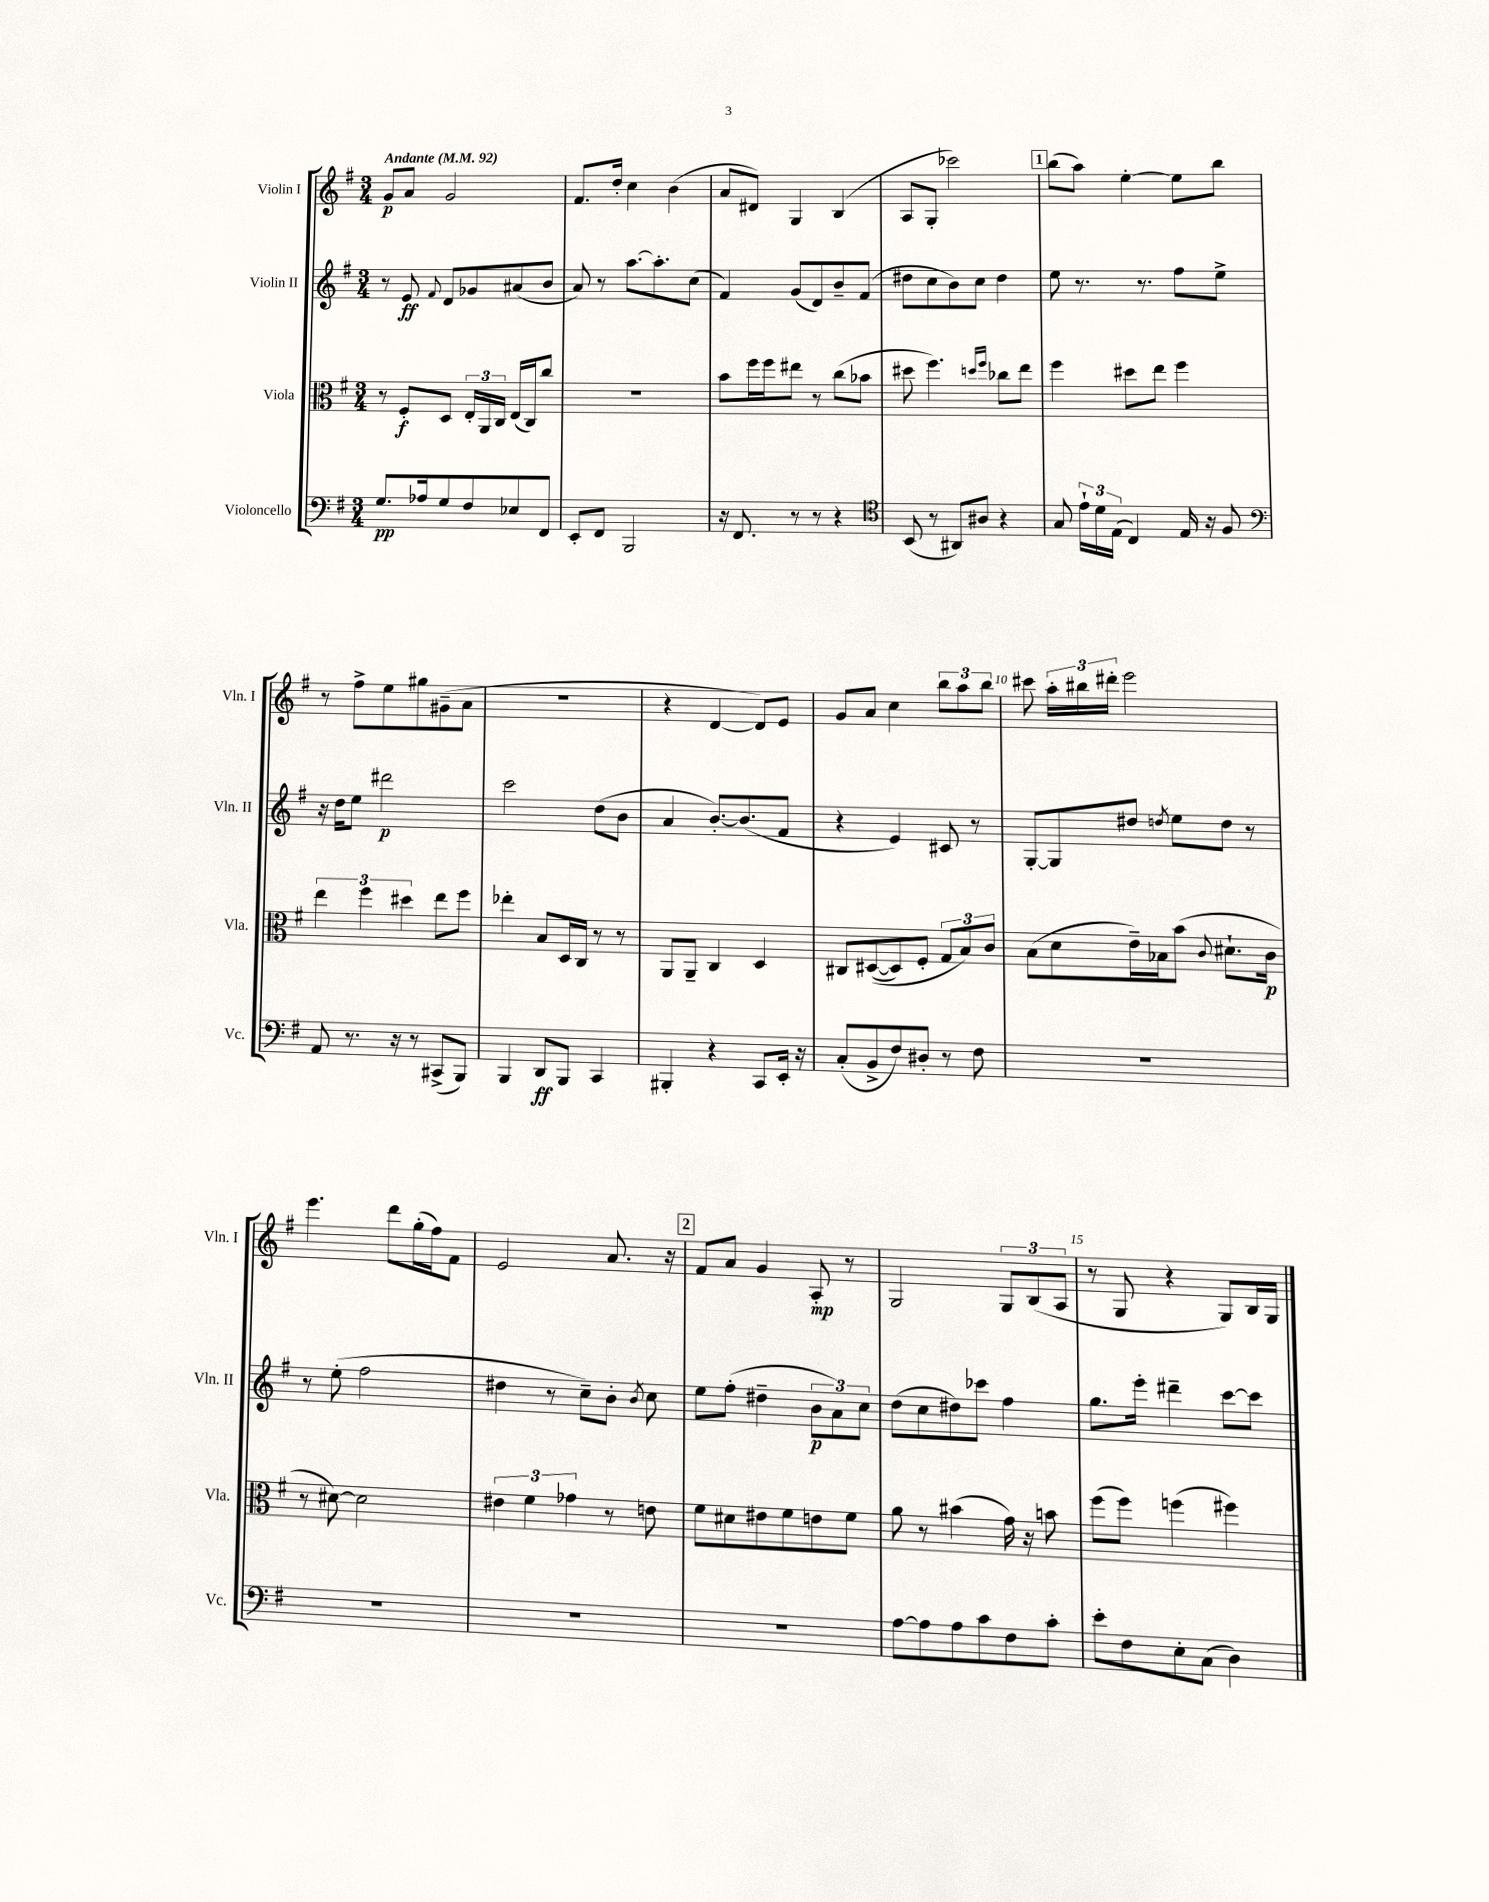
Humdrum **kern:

**kern	**dynam	**kern	**dynam	**kern	**dynam	**kern	**dynam
*part4	*part4	*part3	*part3	*part2	*part2	*part1	*part1
*staff4	*staff4	*staff3	*staff3	*staff2	*staff2	*staff1	*staff1
*I"Violoncello	*	*I"Viola	*	*I"Violin II	*	*I"Violin I	*
*I'Vc.	*	*I'Vla.	*	*I'Vln. II	*	*I'Vln. I	*
*clefF4	*	*clefC3	*	*clefG2	*	*clefG2	*
*k[f#]	*	*k[f#]	*	*k[f#]	*	*k[f#]	*
*M3/4	*	*M3/4	*	*M3/4	*	*M3/4	*
*MM92	*	*MM92	*	*MM92	*	*MM92	*
=1	=1	=1	=1	=1	=1	=1	=1
!	!	!	!	!	!	!LO:TX:a:B:t=Andante	!
8.G/L	pp	8r	.	8r	.	8g/L	p
.	.	8F#'/L	f	8e/	ff	8a/J	.
16A-X/k	.	.	.	.	.	.	.
.	.	.	.	8qqf#/	.	.	.
8G/	.	8D/J	.	8d/L	.	2g/	.
8F#/	.	24E'/LL	.	8g-X/	.	.	.
.	.	24AA/	.	.	.	.	.
.	.	24C/JJ	.	.	.	.	.
8E-X/	.	(16E/LL	.	(8a#X/	.	.	.
.	.	16C/J)	.	.	.	.	.
8FF#/J	.	8cc/J	.	8b/J	.	.	.
=2	=2	=2	=2	=2	=2	=2	=2
8EE'/L	.	2.r	.	8a/)	.	8.f#/L	.
8FF#/J	.	.	.	8r	.	.	.
.	.	.	.	.	.	16dd'/Jk	.
2BBB/	.	.	.	[8.aa\L	.	4cc\	.
.	.	.	.	8.aa'\]	.	.	.
.	.	.	.	.	.	(4b\	.
.	.	.	.	(8cc\J	.	.	.
=3	=3	=3	=3	=3	=3	=3	=3
16r	.	8b\L	.	4f#/)	.	8a/L	.
8.FF#/	.	.	.	.	.	.	.
.	.	16ff#\L	.	.	.	8d#X/J)	.
.	.	16ff#\J	.	.	.	.	.
8r	.	8ee#X\J	.	(8g/L	.	4G/	.
8r	.	8r	.	8d/)	.	.	.
4r	.	(8cc\L	.	8b~/	.	(4B/	.
.	.	8b-X\J	.	(8f#/J	.	.	.
=4	=4	=4	=4	=4	=4	=4	=4
*clefC4	*	*	*	*	*	*	*
(8BB/	.	8dd#X\	.	8dd#X\L	.	8A/L	.
8r	.	4.ff#\)	.	8cc\	.	8G'/J	.
8AA#X/L)	.	.	.	8b\)	.	2ccc-X\)	.
8A#X/J	.	.	.	8cc\J	.	.	.
.	.	16qqddn/LL	.	.	.	.	.
.	.	16qqff#/JJ	.	.	.	.	.
4r	.	8cc-X\L	.	4dd#\	.	.	.
.	.	8ee\J	.	.	.	.	.
!!LO:REH:place=s1:t=1
=5	=5	=5	=5	=5	=5	=5	=5
8G/	.	4ff#\	.	8ee\	.	(8bb\L	.
24e`\LL	.	.	.	8.r	.	8aa\J)	.
24d\	.	.	.	.	.	.	.
(24E\JJ	.	.	.	.	.	.	.
4C/)	.	8dd#X\L	.	.	.	[4ee'\	.
.	.	.	.	8.r	.	.	.
.	.	8ee\J	.	.	.	.	.
16E/	.	4ff#\	.	8ff#\L	.	8ee\L]	.
16r	.	.	.	.	.	.	.
8F#/	.	.	.	8ee^\J	.	8bb\J	.
!!LO:LB:g=z
=6	=6	=6	=6	=6	=6	=6	=6
*clefF4	*	*	*	*	*	*	*
8AA/	.	6ee\	.	16r	.	8r	.
.	.	.	.	16dd\KL	.	.	.
8.r	.	.	.	8ee\J	.	8ff#^\L	.
.	.	6ff#\	.	.	.	.	.
.	.	.	.	2ddd#X\	p	8ee\	.
16r	.	.	.	.	.	.	.
.	.	6dd#X\	.	.	.	.	.
8r	.	.	.	.	.	8gg#X\	.
(8CC#X^/L	.	8ee\L	.	.	.	(8g#X~\	.
8BBB/J)	.	8ff#\J	.	.	.	8a\J	.
=7	=7	=7	=7	=7	=7	=7	=7
4BBB/	.	4ee-X'\	.	2ccc\	.	2.r	.
8DD/L	ff	8B/L	.	.	.	.	.
8BBB/J	.	16D/L	.	.	.	.	.
.	.	16C/JJ	.	.	.	.	.
4CC/	.	8r	.	(8dd\L	.	.	.
.	.	8r	.	8b\J	.	.	.
=8	=8	=8	=8	=8	=8	=8	=8
4BBB#X'/	.	8AA/L	.	4a/	.	4r	.
.	.	8AA~/J	.	.	.	.	.
4r	.	4C/	.	[8.b'/L)	.	[4d/	.
.	.	.	.	(8.b/]	.	.	.
8CC/L	.	4D/	.	.	.	8d/L])	.
16EE'/Jk	.	.	.	8f#/J	.	8e/J	.
16r	.	.	.	.	.	.	.
=9	=9	=9	=9	=9	=9	=9	=9
(8C'/L	.	8C#X/L	.	4r	.	8g/L	.
8BB^/	.	(([8D#X/	.	.	.	8a/J	.
8F#/)	.	8D#/])	.	4e/)	.	4cc\	.
8D#X'/J	.	8F#'/J	.	.	.	.	.
8r	.	12G/L	.	8c#X/	.	12bb\L	.
.	.	12B/)	.	.	.	12aa\	.
8F#\	.	.	.	8r	.	.	.
.	.	12c/J	.	.	.	12bb\J	.
=10	=10	=10	=10	=10	=10	=10	=10
2.r	.	(8B\L	.	[8G'/L	.	8ccc#X\	.
.	.	8d\	.	8G/]	.	24aa'\LL	.
.	.	.	.	.	.	24bb#X\	.
.	.	.	.	.	.	24ddd#X'\JJ	.
.	.	16e~\L)	.	8dd#X/J	.	2eee\	.
.	.	16B-X\J	.	.	.	.	.
.	.	.	.	8qddn/	.	.	.
.	.	(8b\J	.	8ee\L	.	.	.
.	.	8qqc/	.	.	.	.	.
.	.	8.d#X`\L	.	8dd\J	.	.	.
.	.	.	.	8r	.	.	.
.	.	16c\Jk	p	.	.	.	.
!!LO:LB:g=z
=11	=11	=11	=11	=11	=11	=11	=11
2.r	.	8r	.	8r	.	4.eee\	.
.	.	[8d#X\)	.	(8ee'\	.	.	.
.	.	2d#\]	.	2ff#\	.	.	.
.	.	.	.	.	.	8ddd\L	.
.	.	.	.	.	.	(16gg'\L	.
.	.	.	.	.	.	16ff#\J)	.
.	.	.	.	.	.	8f#\J	.
=12	=12	=12	=12	=12	=12	=12	=12
2.r	.	6e#X\	.	4dd#X\	.	2e/	.
.	.	6f#\	.	.	.	.	.
.	.	.	.	8r	.	.	.
.	.	6g-X\	.	.	.	.	.
.	.	.	.	8cc~\L)	.	.	.
.	.	8r	.	8b'\J	.	8.a/	.
.	.	.	.	8qb/	.	.	.
.	.	8en\	.	8cc\	.	.	.
.	.	.	.	.	.	16r	.
!!LO:REH:place=s1:t=2
=13	=13	=13	=13	=13	=13	=13	=13
2.r	.	8f#\L	.	8ee\L	.	8f#/L	.
.	.	8d#X\	.	(8ff#'\J	.	8a/J	.
.	.	8e#X\	.	4dd#X~\	.	4g/	.
.	.	8f#\	.	.	.	.	.
.	.	8en\	.	12b\L	p	8A'/	mp
.	.	.	.	12a\)	.	.	.
.	.	8f#\J	.	.	.	8r	.
.	.	.	.	12cc\J	.	.	.
=14	=14	=14	=14	=14	=14	=14	=14
[8A\L	.	8a\	.	(8dd\L	.	2G/	.
8A\]	.	8r	.	8cc\	.	.	.
8A\	.	(4b#X\	.	8dd#X\)	.	.	.
8c\	.	.	.	8ccc-X\J	.	.	.
8F#\	.	16g\)	.	4ff#\	.	12G/L	.
.	.	16r	.	.	.	.	.
.	.	.	.	.	.	(12B/	.
8c'\J	.	8bn\	.	.	.	.	.
.	.	.	.	.	.	12A/J	.
=15	=15	=15	=15	=15	=15	=15	=15
8e'\L	.	(8ff#\L	.	8.gg\L	.	8r	.
8F#\	.	8ff#\J)	.	.	.	8G/	.
.	.	.	.	16eee'\Jk	.	.	.
8E'\	.	(4ffn\	.	4ddd#X~\	.	4r	.
(8C\J	.	.	.	.	.	.	.
4D\)	.	4ff#X\)	.	[8ccc\L	.	8G/L)	.
.	.	.	.	8ccc\J]	.	16B/L	.
.	.	.	.	.	.	16G/JJ	.
==	==	==	==	==	==	==	==
*-	*-	*-	*-	*-	*-	*-	*-
